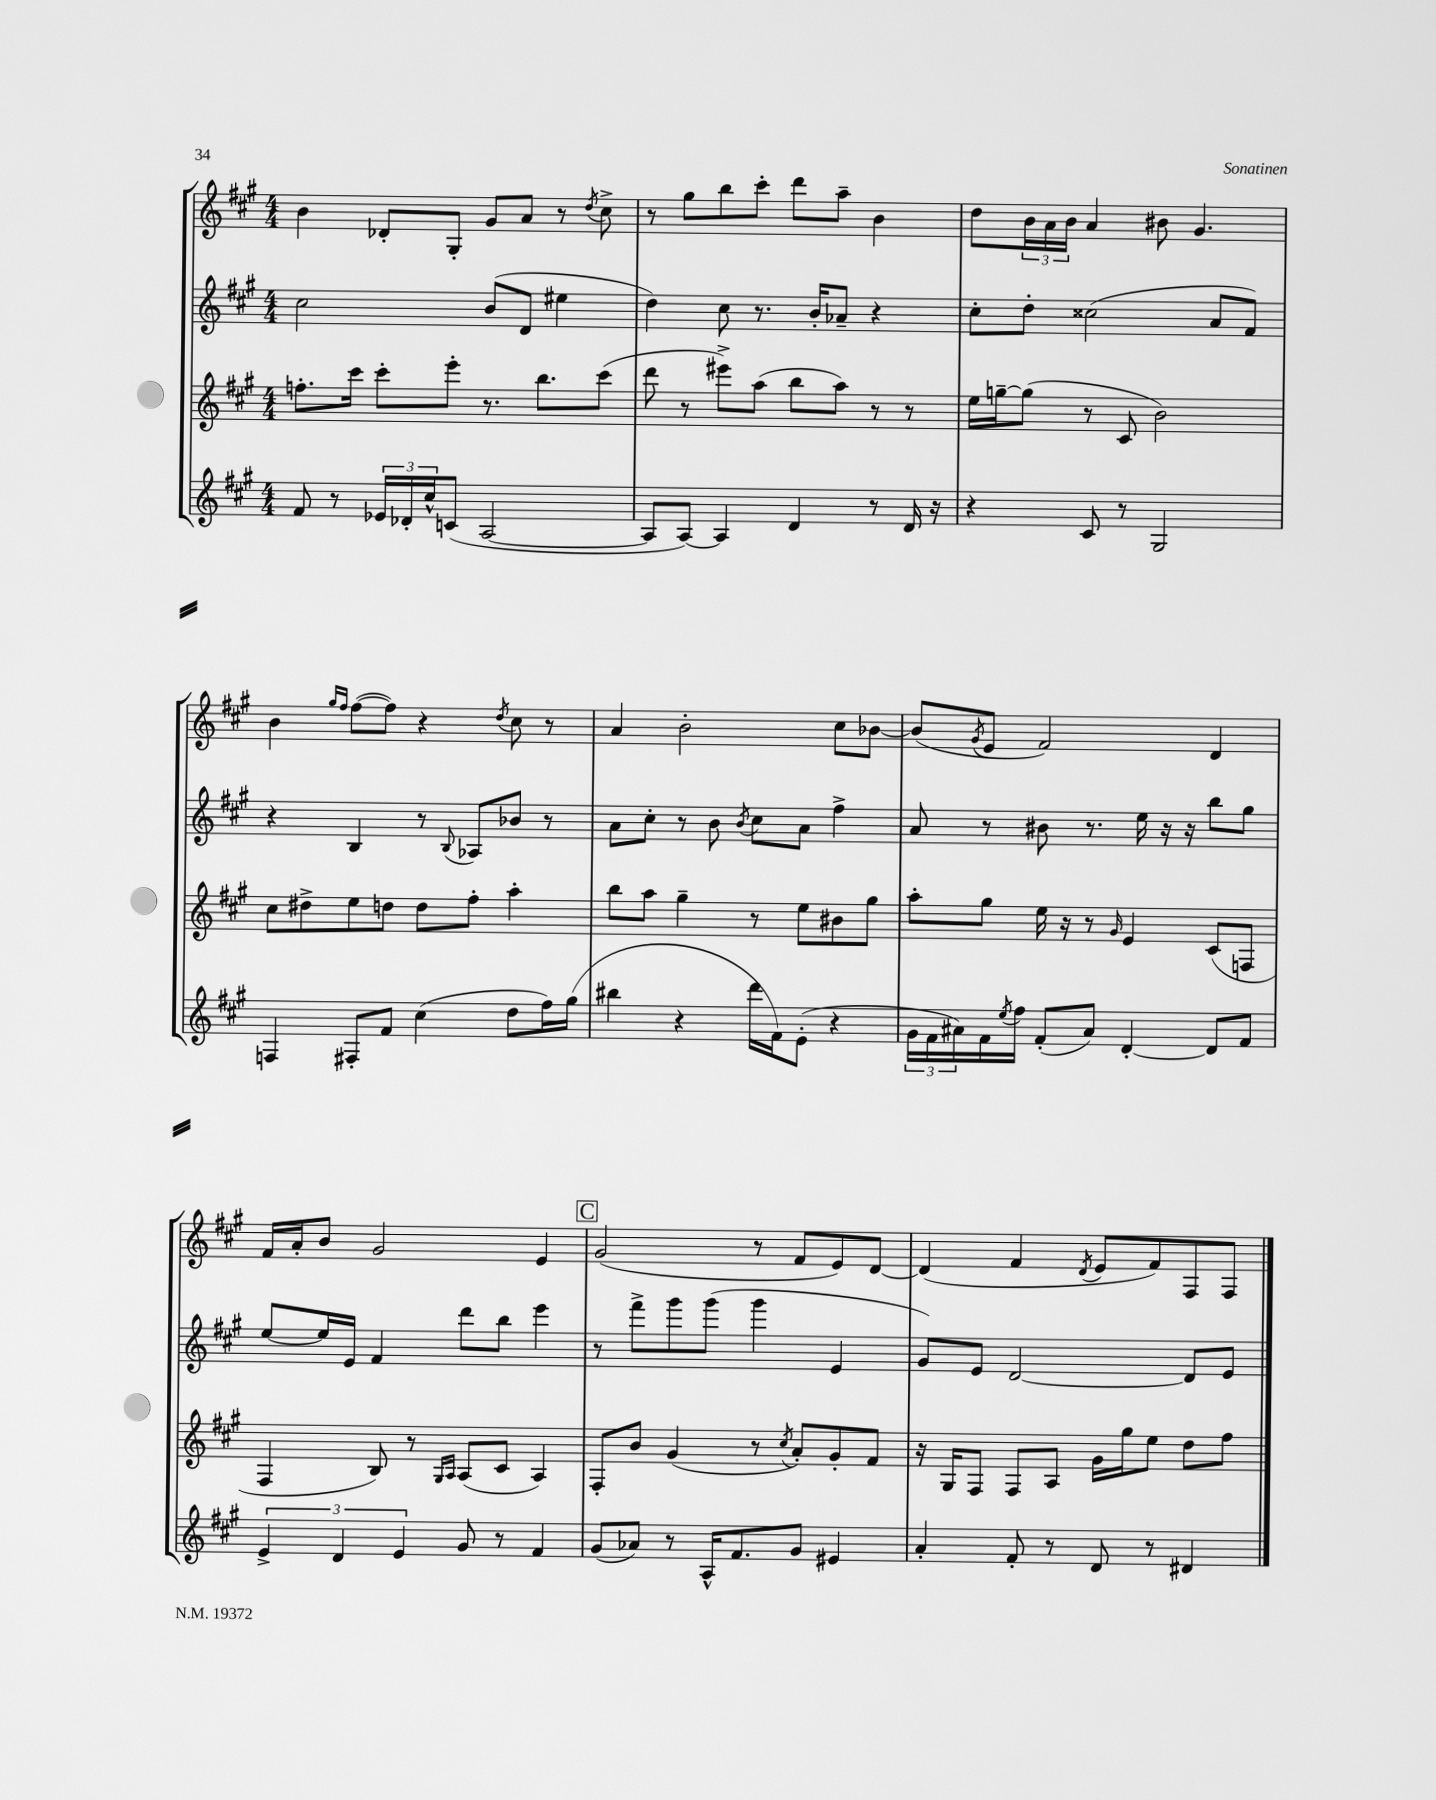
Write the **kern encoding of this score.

**kern	**kern	**kern	**kern
*staff4	*staff3	*staff2	*staff1
*clefG2	*clefG2	*clefG2	*clefG2
*k[f#c#g#]	*k[f#c#g#]	*k[f#c#g#]	*k[f#c#g#]
*M4/4	*M4/4	*M4/4	*M4/4
8f#	8.ff'	2cc#	4b
8r	.	.	.
.	16ccc#	.	.
24e-	8ccc#'	.	8d-'
24d-'	.	.	.
24cc#^^	.	.	.
(8c	8eee'	.	8G#'
[2A	8.r	(8b	8g#
.	.	8d	8a
.	8.bb	.	.
.	.	4ee#	8r
.	.	.	8qdd
.	(8ccc#	.	8cc#^
=	=	=	=
8A]	8ddd	4dd)	8r
[8A)	8r	.	8gg#
4A]	8eee#^)	8cc#	8bb
.	(8aa	8.r	8ccc#'
4d	8bb	.	8ddd
.	.	16b'	.
.	8aa)	8a-~	8aa~
8r	8r	4r	4b
16d	8r	.	.
16r	.	.	.
=	=	=	=
4r	16ee	8cc#'	8dd
.	[16gg~	.	.
.	(8gg]	8dd'	24b
.	.	.	24a
.	.	.	24b
8c#	8r	(2cc##	4a
8r	8c#	.	.
2G#	2b)	.	8b#
.	.	.	4.g#
.	.	8a	.
.	.	8f#)	.
=	=	=	=
4F	8cc#	4r	4b
.	8dd#^	.	.
.	.	.	16qqgg#
.	.	.	16qqff#
8F#'	8ee	4B	([8ff#
8f#	8dd	.	8ff#])
(4cc#	8dd	8r	4r
.	.	8qqB	.
.	8ff#'	8A-	.
.	.	.	8qdd
8dd	4aa'	8b-	8cc#
16ff#)	.	8r	8r
(16gg#	.	.	.
=	=	=	=
4bb#	8bb	8a	4a
.	8aa	8cc#'	.
4r	4gg#~	8r	2b'
.	.	8b	.
.	.	8qb	.
16ddd	8r	8cc#	.
16f#)	.	.	.
(8e'	8ee	8a	.
4r	8b#	4ff#^	8cc#
.	8gg#	.	[8b-
=	=	=	=
24g#	8aa'	8a	(8b-]
24f#	.	.	.
24a#)	.	.	.
.	.	.	8qg#
16f#	8gg#	8r	8e
8qee	.	.	.
16ff#	.	.	.
(8f#'	16ee	8b#	2f#)
.	16r	.	.
8a#)	8r	8.r	.
.	16qqg#	.	.
[4d'	4e	.	.
.	.	16ee	.
.	.	16r	.
.	.	16r	.
8d]	(8c#	8bb	4d
8f#	8F	8gg#	.
=	=	=	=
6e^	4F#	[8ee	16f#
.	.	.	16a'
.	.	16ee]	8b
6d	.	.	.
.	.	16e	.
.	8B)	4f#	2g#
6e	.	.	.
.	8r	.	.
.	16qqG#	.	.
.	16qqA	.	.
8g#	(8A	8ddd	.
8r	8c#	8bb	.
4f#	4A)	4eee	4e
=	=	=	=
(8g#	8F#'	8r	(2g#
8a-)	8b	8fff#^	.
8r	(4g#	8ggg#	.
16A^^	.	(8ggg#	.
8.f#	.	.	.
.	8r	4ggg#	8r
.	8qcc#	.	.
8g#	8a')	.	8f#
4e#	8g#'	4e	8e)
.	8f#	.	[8d
=	=	=	=
4a'	16r	8g#)	(4d]
.	16G#	.	.
.	8F#	8e	.
8f#'	8F#	[2d	4f#
8r	8A	.	.
.	.	.	8qd
8d	16g#	.	8e
.	16gg#	.	.
8r	8ee	.	8f#)
4d#	8dd	8d]	8F#
.	8ff#	8e	8F#
==	==	==	==
*-	*-	*-	*-
